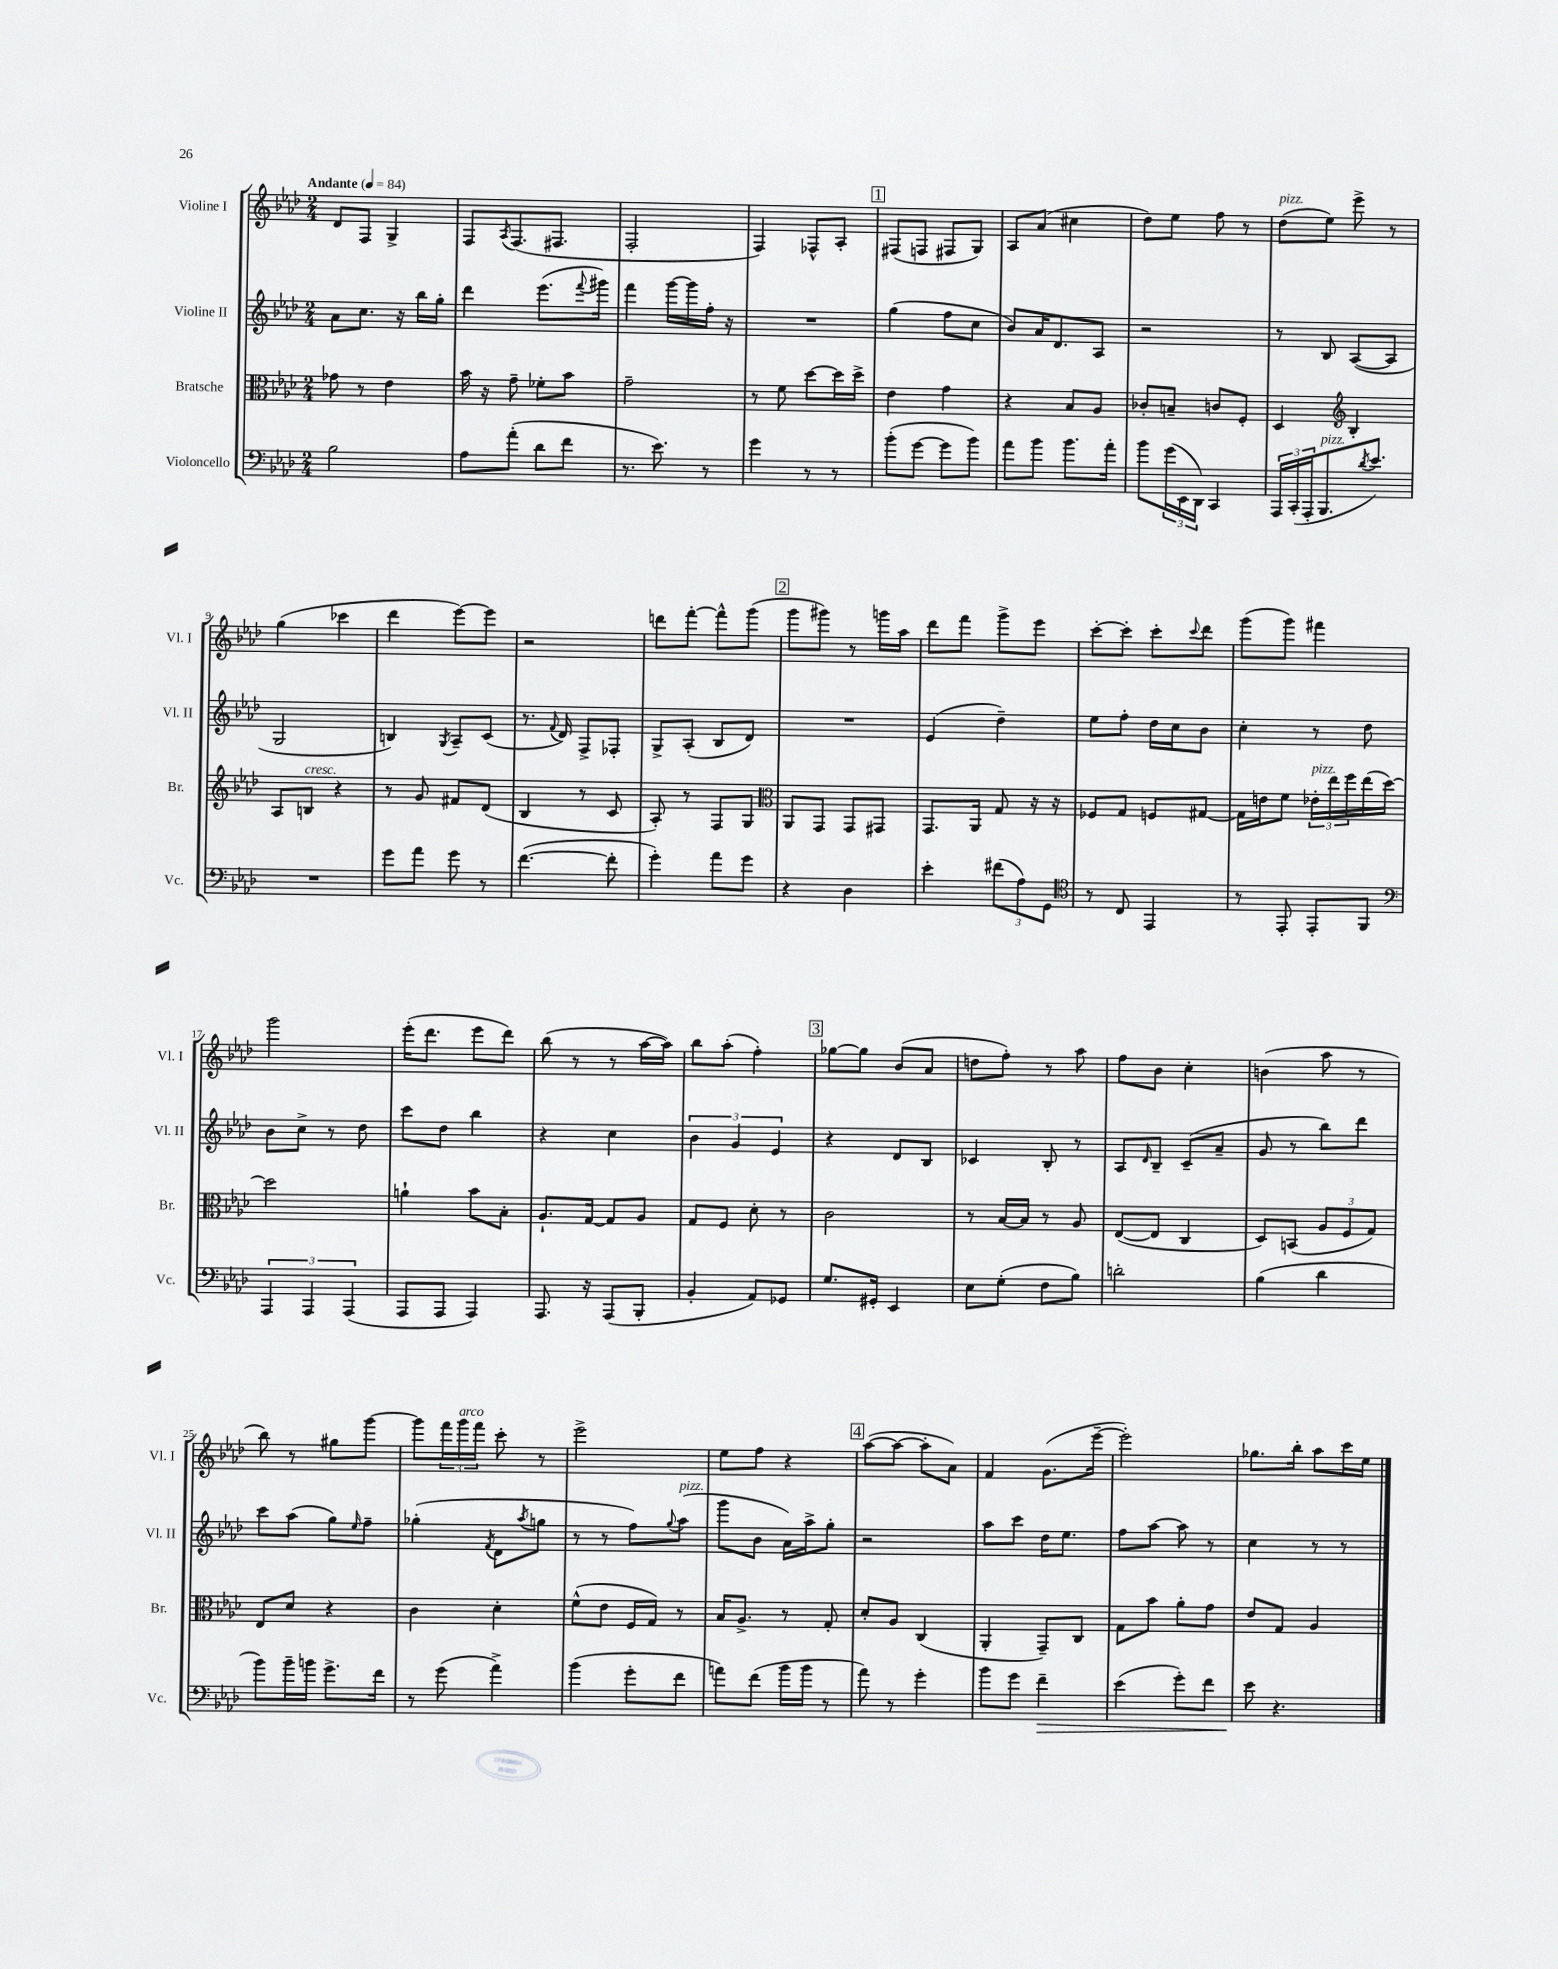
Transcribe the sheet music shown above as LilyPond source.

<<
\new StaffGroup <<
\new Staff = "s0" \with { instrumentName = "Violine I" shortInstrumentName = "Vl. I" } {
    \clef treble \key aes \major \numericTimeSignature \time 2/4 \tempo "Andante" 4 = 84
    des'8 f8 g4-> |
    f8 \acciaccatura { aes8 } f8.( fis8. |
    f2-. |
    f4) fes8-^ aes8-. |
    \mark \markup { \box "1" } fis8( f8 fis8 g8) |
    aes8 aes'8( cis''4 |
    des''8) ees''8 f''8 r8 |
    des''8^\markup { \italic "pizz." }( ees''8) ees'''8-> r8 |
    g''4( ces'''4 |
    des'''4 ees'''8~) ees'''8 |
    r2 |
    d'''8 f'''8~-. f'''8-^ g'''8( |
    \mark \markup { \box "2" } g'''8 gis'''8) r8 g'''16 aes''16 |
    des'''8 f'''8 g'''8-> ees'''8 |
    c'''8~-. c'''8-. c'''8-. \appoggiatura { c'''8 } des'''8 |
    g'''8( g'''8) fis'''4 |
    g'''2 |
    ees'''16-.( des'''8. ees'''8 des'''8) |
    bes''8( r8 r8 aes''16~ aes''16) |
    bes''8 aes''8-.( f''4-.) |
    \mark \markup { \box "3" } ges''8~ ges''8 bes'8( aes'8 |
    d''8 f''8-.) r8 aes''8 |
    f''8 bes'8 c''4-. |
    b'4( aes''8 r8 |
    bes''8) r8 gis''8 g'''8~ |
    g'''8 \tuplet 3/2 { f'''16 g'''16^\markup { \italic "arco" } f'''16 } c'''8-. r8 |
    ees'''2-> |
    ees''8 f''8 r4 |
    \mark \markup { \box "4" } aes''8~( aes''8~ aes''8-. aes'8) |
    f'4 g'8.( ees'''16~-- |
    ees'''2-.) |
    ges''8. bes''16-. aes''8 c'''16 ees''16 \bar "|." |
}
\new Staff = "s1" \with { instrumentName = "Violine II" shortInstrumentName = "Vl. II" } {
    \clef treble \key aes \major \numericTimeSignature \time 2/4
    aes'8 c''8. r16 bes''16 g''16-. |
    des'''4 ees'''8.( \appoggiatura { f'''8 } gis'''16) |
    f'''4 g'''16~ g'''16 f''16-. r16 |
    R2 |
    \mark \markup { \box "1" } g''4( f''8 c''8 |
    bes'8) aes'16 des'8. aes8 |
    r2 |
    r8 bes8 aes8~( aes8 |
    g2 |
    b4) \acciaccatura { g8 } aes8-- c'8( |
    r8. \appoggiatura { f'8 } des'16) f8-> fes8-. |
    g8-> aes8-.( bes8 des'8) |
    \mark \markup { \box "2" } R2 |
    ees'4( des''4--) |
    ees''8 f''8-. des''16 c''16 bes'8 |
    c''4-. r8 des''8 |
    bes'8 c''8-> r8 des''8 |
    c'''8 des''8 bes''4 |
    r4 c''4 |
    \tuplet 3/2 { bes'4 g'4 ees'4 } |
    \mark \markup { \box "3" } r4 des'8 bes8 |
    ces'4 bes8-. r8 |
    aes8 \grace { des'16 } bes8-- c'8--( aes'8-- |
    g'8 r8 bes''8) des'''8 |
    c'''8 aes''8( g''8) \grace { ees''16 } f''8-- |
    ges''4-.( \acciaccatura { f'8 } des'8 \acciaccatura { aes''8 } g''8 |
    r8 r8 f''8) \appoggiatura { g''8 } aes''8^\markup { \italic "pizz." }( |
    g'''8 bes'8 aes'16) aes''16-> g''8-. |
    \mark \markup { \box "4" } r2 |
    aes''8 c'''8 des''16 ees''8. |
    f''8 aes''8~ aes''8 r8 |
    c''4 r8 r8 \bar "|." |
}
\new Staff = "s2" \with { instrumentName = "Bratsche" shortInstrumentName = "Br." } {
    \clef alto \key aes \major \numericTimeSignature \time 2/4
    ges'8 r8 ees'4 |
    bes'16 r16 g'8-- fes'8-. bes'8 |
    g'2-- |
    r8 f'8 des''8~ des''16 des''16-> |
    \mark \markup { \box "1" } ees'4 g'4 |
    r4 bes8 aes8 |
    ces'8-. b8-- c'8 f8-. |
    des4 \clef treble bes4-. |
    aes8 b8^\markup { \italic "cresc." } r4 |
    r8 g'8 fis'8 des'8( |
    bes4 r8 c'8 |
    aes8-.) r8 f8 g8 |
    \mark \markup { \box "2" } \clef alto aes,8 g,8 g,8 gis,8 |
    g,8. aes,16 g8 r16 r16 |
    fes8 g8 f8 gis8~ |
    gis16 e'16 f'8 \tuplet 3/2 { ees'16-.^\markup { \italic "pizz." } ees''16 f''16 } ees''16( des''16~) |
    des''2 |
    a'4-! bes'8 bes8-. |
    aes8.-! g16~ g8 aes8 |
    g8 f8 des'8-. r8 |
    \mark \markup { \box "3" } c'2 |
    r8 bes16~ bes16 r8 aes8 |
    ees8~( ees8 c4 |
    des8) b,8( \tuplet 3/2 { aes8 f8 g8) } |
    ees8 des'8 r4 |
    c'4 des'4-. |
    f'8-^( ees'8 f16 g16) r8 |
    bes16 aes8.-> r8 g8-. |
    \mark \markup { \box "4" } des'8-. aes8 c4( |
    aes,4-. g,8--) c8 |
    g8 bes'8 aes'8-. g'8 |
    ees'8 g8 aes4 \bar "|." |
}
\new Staff = "s3" \with { instrumentName = "Violoncello" shortInstrumentName = "Vc." } {
    \clef bass \key aes \major \numericTimeSignature \time 2/4
    bes2 |
    aes8 aes'8-.( des'8 f'8 |
    r8. ees'8.) r8 |
    g'4 r8 r8 |
    \mark \markup { \box "1" } bes'8-.( g'8~ g'8 bes'8) |
    aes'8 bes'8 bes'8. aes'16-. |
    bes'8 \tuplet 3/2 { g'16( ees,16 des,16) } c,4 |
    \tuplet 3/2 { aes,,16 c,16-.( aes,,16-. } bes,,8.^\markup { \italic "pizz." } \acciaccatura { des'8 } ees'8.) |
    R2 |
    g'8 aes'8 g'8 r8 |
    f'4.~( f'8-. |
    g'4-.) aes'8 g'8 |
    \mark \markup { \box "2" } r4 des4 |
    ees'4-. \tuplet 3/2 { fis'8( aes8) g,8 } |
    \clef tenor r8 c8 ees,4 |
    r8 ees,8-. ees,8-. f,8 |
    \clef bass \tuplet 3/2 { aes,,4 aes,,4 aes,,4( } |
    aes,,8 aes,,8 aes,,4) |
    aes,,8. r16 aes,,8( bes,,8-. |
    bes,4-. aes,8) ges,8 |
    \mark \markup { \box "3" } g8. gis,16-. ees,4 |
    ees8 g8-.( f8 bes8) |
    d'2-. |
    bes4( des'4 |
    bes'8) bes'16-- b'16 g'8.-> f'16 |
    r8 g'8( aes'4->) |
    bes'4( g'8-. f'8 |
    a'8) f'8( bes'16 bes'16 r8 |
    \mark \markup { \box "4" } aes'8) r8 g'4-. |
    bes'8 g'8 f'4--\> |
    ees'4( g'8-.) f'8 |
    ees'8\! r4. \bar "|." |
}
>>
>>
